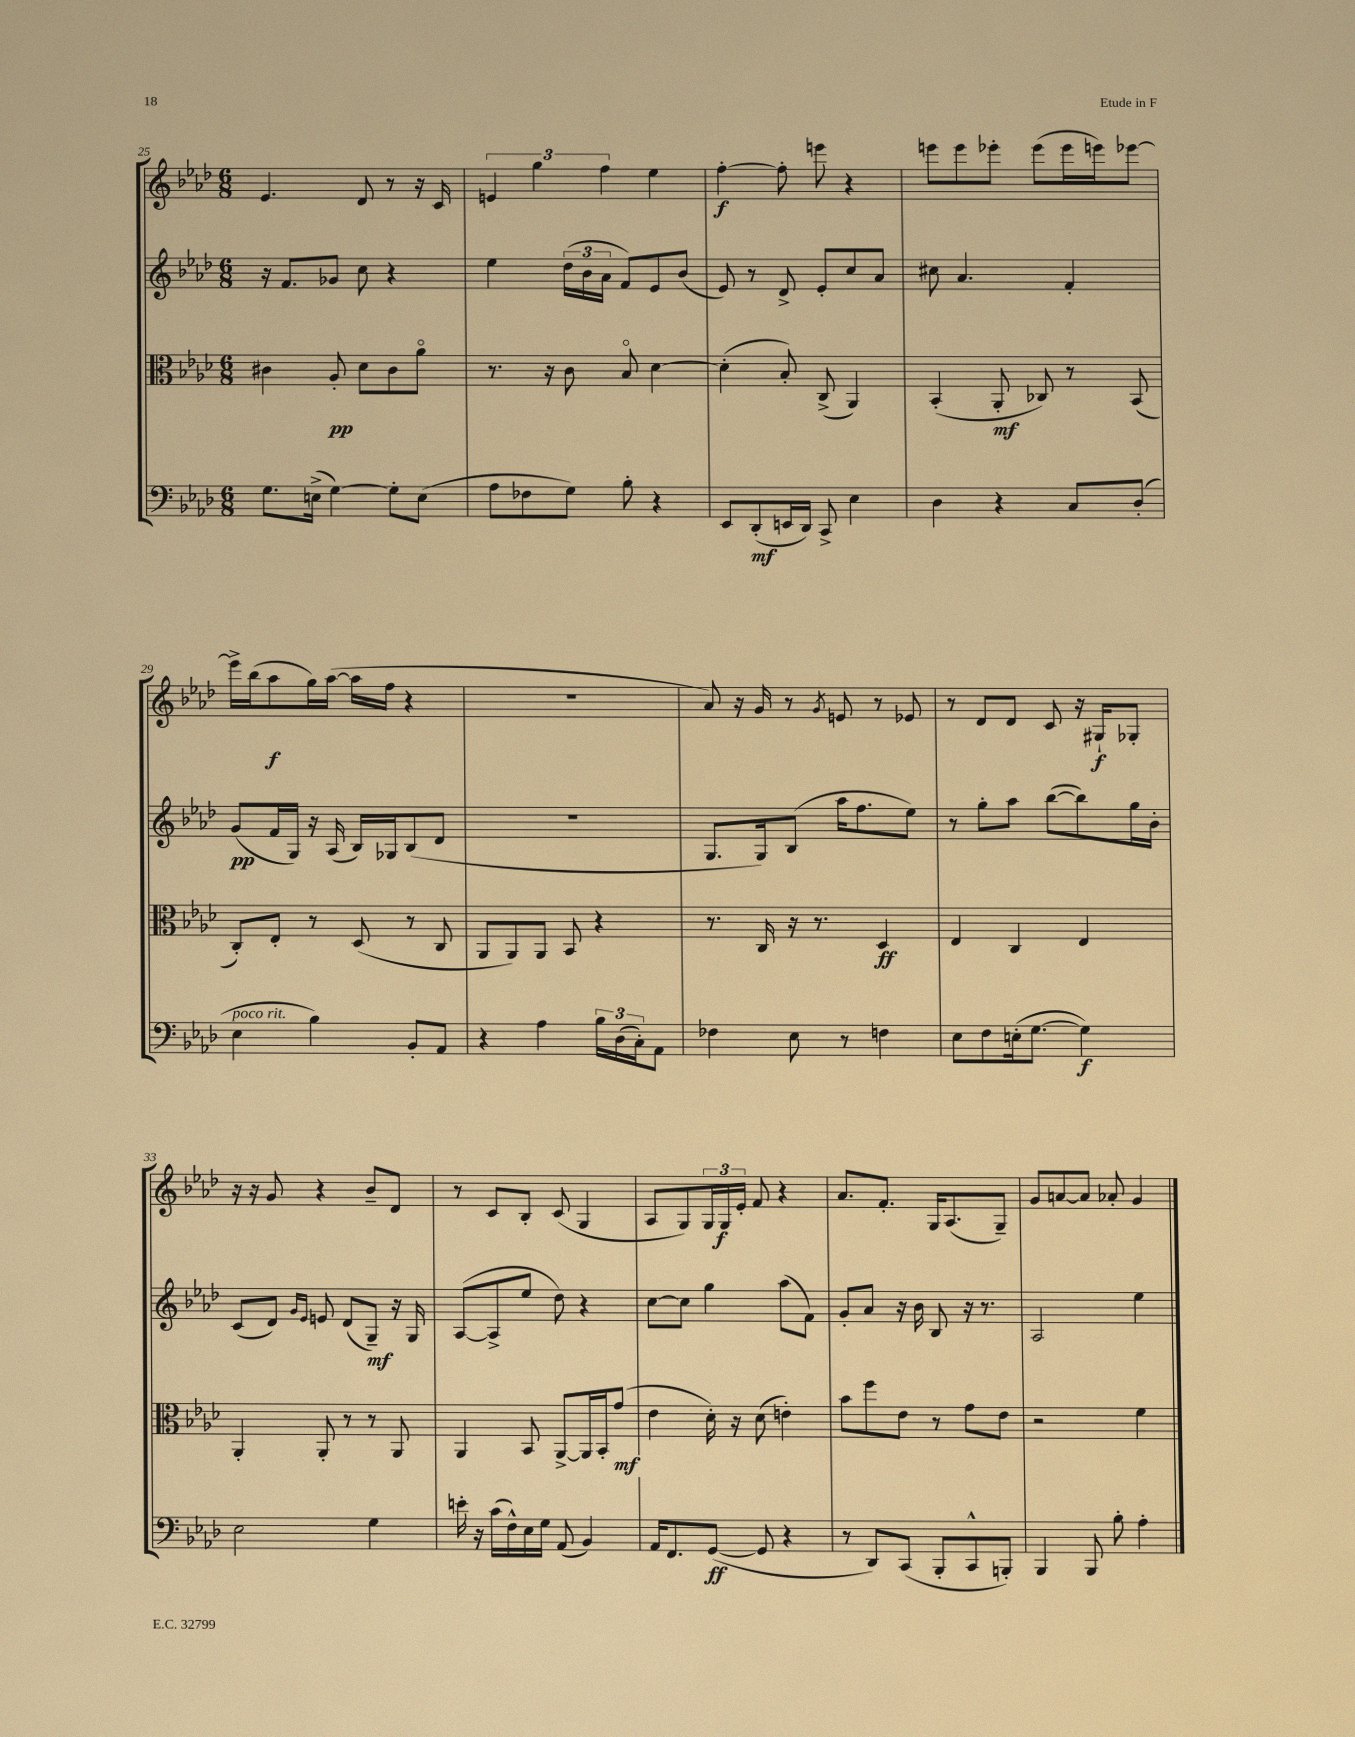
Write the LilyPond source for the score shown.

<<
\new StaffGroup <<
\new Staff = "s0" {
    \clef treble \key aes \major \numericTimeSignature \time 6/8
    ees'4. des'8 r8 r16 c'16 |
    \tuplet 3/2 { e'4 g''4 f''4 } ees''4 |
    f''4~-.\f f''8-. e'''8 r4 |
    e'''8 e'''8 ees'''8-. ees'''8( ees'''16 e'''16) ees'''8~ |
    ees'''16-> bes''16( aes''8\f g''16) aes''16~( aes''16 f''16 r4 |
    R2. |
    aes'8) r16 g'16 r8 \acciaccatura { g'8 } e'8 r8 ees'8 |
    r8 des'8 des'8 c'8 r16 gis16-!\f ges8-. |
    r16 r16 g'8 r4 bes'8-- des'8 |
    r8 c'8 bes8-. c'8( g4 |
    aes8 g8) \tuplet 3/2 { g16 g16\f ees'16-. } f'8 r4 |
    aes'8. f'8.-. g16 aes8.( g8--) |
    g'8 a'8~ a'8 aes'8-. g'4 \bar "|." |
}
\new Staff = "s1" {
    \clef treble \key aes \major \numericTimeSignature \time 6/8
    r16 f'8. ges'8 c''8 r4 |
    ees''4 \tuplet 3/2 { des''16( bes'16 aes'16 } f'8) ees'8 bes'8( |
    ees'8) r8 des'8-> ees'8-. c''8 aes'8 |
    cis''8 aes'4. f'4-. |
    g'8\pp( f'16 g16) r16 aes16( bes16) ges16 bes8( des'8 |
    r2. |
    g8. g16) bes8( aes''16 f''8. ees''8) |
    r8 g''8-. aes''8 bes''8~( bes''8) g''16 bes'16-. |
    c'8( des'8) \grace { g'16 ees'16 } e'8 des'8( g8--\mf) r16 g16 |
    aes8~( aes8-> ees''8 des''8) r4 |
    c''8~ c''8 g''4 aes''8( f'8) |
    g'8-. aes'8 r16 bes'16 bes8 r16 r8. |
    aes2 ees''4 \bar "|." |
}
\new Staff = "s2" {
    \clef alto \key aes \major \numericTimeSignature \time 6/8
    cis'4 aes8-.\pp des'8 cis'8 aes'8\flageolet |
    r8. r16 c'8 bes8\flageolet des'4~ |
    des'4-.( bes8-.) c8->( aes,4) |
    bes,4-.( aes,8-.\mf ces8) r8 bes,8( |
    c8-.) ees8-. r8 des8( r8 c8 |
    aes,8 aes,8) aes,8 bes,8 r4 |
    r8. c16 r16 r8. des4\ff |
    ees4 c4 ees4 |
    aes,4-. aes,8-. r8 r8 aes,8 |
    aes,4 bes,8 aes,8~-> aes,16 bes,16-. g'8\mf( |
    ees'4 des'16-.) r16 des'8( e'4-.) |
    bes'8 f''8 ees'8 r8 g'8 ees'8 |
    r2 f'4 \bar "|." |
}
\new Staff = "s3" {
    \clef bass \key aes \major \numericTimeSignature \time 6/8
    g8. e16->( g4~) g8-. e8( |
    aes8 fes8 g8) bes8-. r4 |
    ees,8 des,8-.\mf( e,16 des,16) c,8-> ees4 |
    des4 r4 c8 des8-.( |
    ees4^\markup { \italic "poco rit." } bes4) bes,8-. aes,8 |
    r4 aes4 \tuplet 3/2 { bes16 des16( c16-.) } aes,8 |
    fes4 ees8 r8 f4 |
    ees8 f8 e16-.( g8.~ g4\f) |
    ees2 g4 |
    e'16-. r16 c'16( f16-^) ees16 g16 aes,8( bes,4) |
    aes,16 f,8. g,8~\ff( g,8 r4 |
    r8 des,8) c,8( bes,,8-. c,8-^ b,,8-.) |
    bes,,4 bes,,8 bes8-. aes4-. \bar "|." |
}
>>
>>
\layout { \context { \Score currentBarNumber = #25 } }
